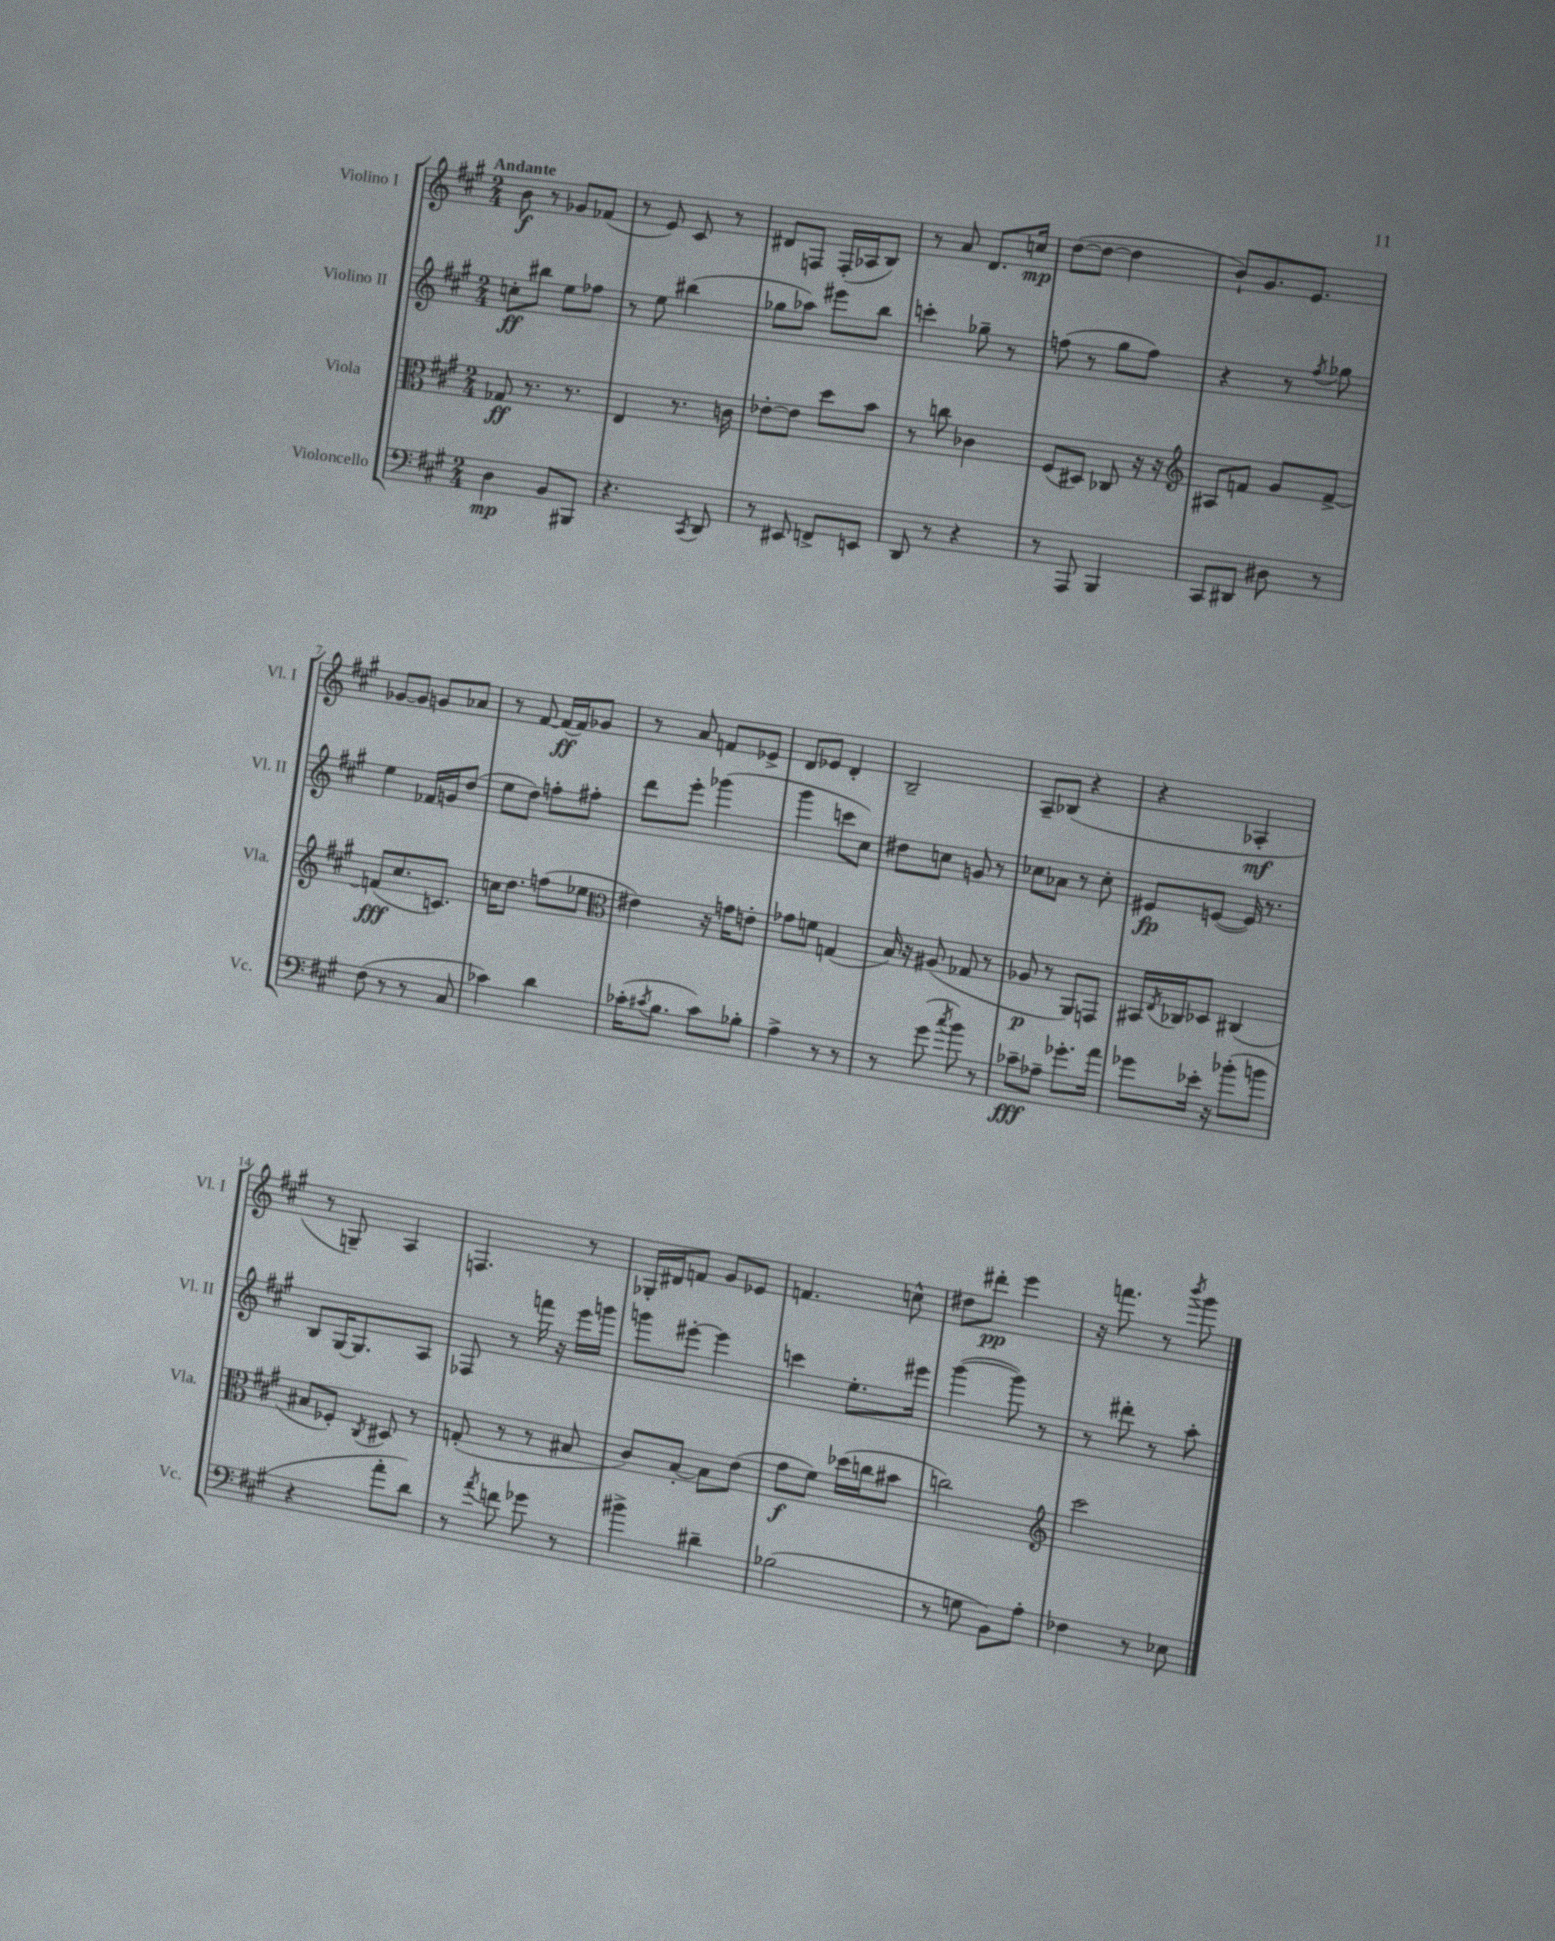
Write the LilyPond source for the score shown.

<<
\new StaffGroup <<
\new Staff = "s0" \with { instrumentName = "Violino I" shortInstrumentName = "Vl. I" } {
    \clef treble \key a \major \numericTimeSignature \time 2/4 \tempo "Andante"
    b'8\f r8 ges'8 fes'8( |
    r8 e'8) cis'8 r8 |
    dis'8 f8 f16-.( aes16 b8) |
    r8 a'8 d'8. c''16\mp |
    d''8~( d''8~ d''4 |
    b'8-!) gis'8. e'8. |
    ges'8~ ges'8 g'8 aes'8 |
    r8 fis'8~ fis'16\ff( fis'16) ges'8 |
    r8 a'8 f'8 ees'8-> |
    d'8 ees'8 d'4-. |
    b2-- |
    a8-- bes8( r4 |
    r4 aes4-.\mf |
    r8 g8--) a4 |
    f4. r8 |
    ges16-. dis'16 f'8 gis'8 ees'8 |
    f'4. c''8-^ |
    dis''8 dis'''8-.\pp e'''4 |
    r16 f'''8. r8 \acciaccatura { b'''8 } gis'''8 \bar "|." |
}
\new Staff = "s1" \with { instrumentName = "Violino II" shortInstrumentName = "Vl. II" } {
    \clef treble \key a \major \numericTimeSignature \time 2/4
    c''8-.\ff bis''8 e''8 fes''8 |
    r8 e''8 bis''4( |
    ges''8 aes''8) eis'''8 b''8 |
    c'''4-. ges''8-- r8 |
    f''8( r8 gis''8 f''8) |
    r4 r8 \acciaccatura { fis''8 } ges''8 |
    e''4 fes'16 g'16 d''8( |
    e''8 d''8) f''8-. fis''8-. |
    d'''8 e'''8-. ges'''4( |
    gis'''4 c'''8 cis''8) |
    dis''8 c''8 g'8 r8 |
    ces''8 aes'8 r8 ces''8-. |
    eis'8\fp e'8~( e'16) r8. |
    b8 gis16~ gis8. a8 |
    fes8 r8 f'''16 r16 e'''16 g'''16 |
    g'''8 eis'''8~-. eis'''4 |
    c'''4 e''8.-. eis'''16 |
    gis'''4~( gis'''8) r8 |
    r8 dis'''8-. r8 a''8-. \bar "|." |
}
\new Staff = "s2" \with { instrumentName = "Viola" shortInstrumentName = "Vla." } {
    \clef alto \key a \major \numericTimeSignature \time 2/4
    ges8\ff r8. r8. |
    e4 r8. c'16 |
    ees'8~-. ees'8 d''8 b'8 |
    r8 c''8 ces'4 |
    fis8( dis8) ces8 r16 r16 |
    \clef treble ais8 f'8 gis'8 f'8~-> |
    f'8\fff( cis''8. c'8.) |
    c''16 d''8. f''8( ees''8 |
    \clef alto eis'4) r16 g'16 e'8-. |
    ges'8 f'8 g4( |
    b16) r16 ais8( ges8 r8 |
    aes8\p r8 a,8) g,8 |
    bis,16 \acciaccatura { e8 } ces16 des8 cis4( |
    bis8 fes8-.) \acciaccatura { cis8 } dis8 r8 |
    g8-.( r8 r8 bis8 |
    cis'8) b8~-. b8 e'8( |
    gis'8\f fis'8) des''16( c''16 bis'8 |
    c''2) |
    \clef treble cis'''2 \bar "|." |
}
\new Staff = "s3" \with { instrumentName = "Violoncello" shortInstrumentName = "Vc." } {
    \clef bass \key a \major \numericTimeSignature \time 2/4
    d4\mp b,8 bis,,8 |
    r4. \acciaccatura { cis,8 } d,8 |
    r8 eis,8 f,8-> e,8 |
    d,8 r8 r4 |
    r8 a,,8 b,,4 |
    cis,8 dis,8 dis8 r8 |
    fis8( r8 r8 cis8 |
    ces'4) d'4 |
    ces'16-.( \acciaccatura { cis'8 } b8. cis'8) bes8-. |
    a4-> r8 r8 |
    r8 gis'8( \acciaccatura { cis''8 } b'8) r8 |
    ces'8--\fff aes8-- ges'8.-. a'16 |
    ges'8 ees'16-. r16 bes'8-.( b'8 |
    r4 a'8-. d'8) |
    r8 \acciaccatura { a'8 } f'8 ges'8 r8 |
    bis'4-> dis'4-- |
    bes2( |
    r8 g8 b,8) a8-. |
    fes4 r8 ees8 \bar "|." |
}
>>
>>
